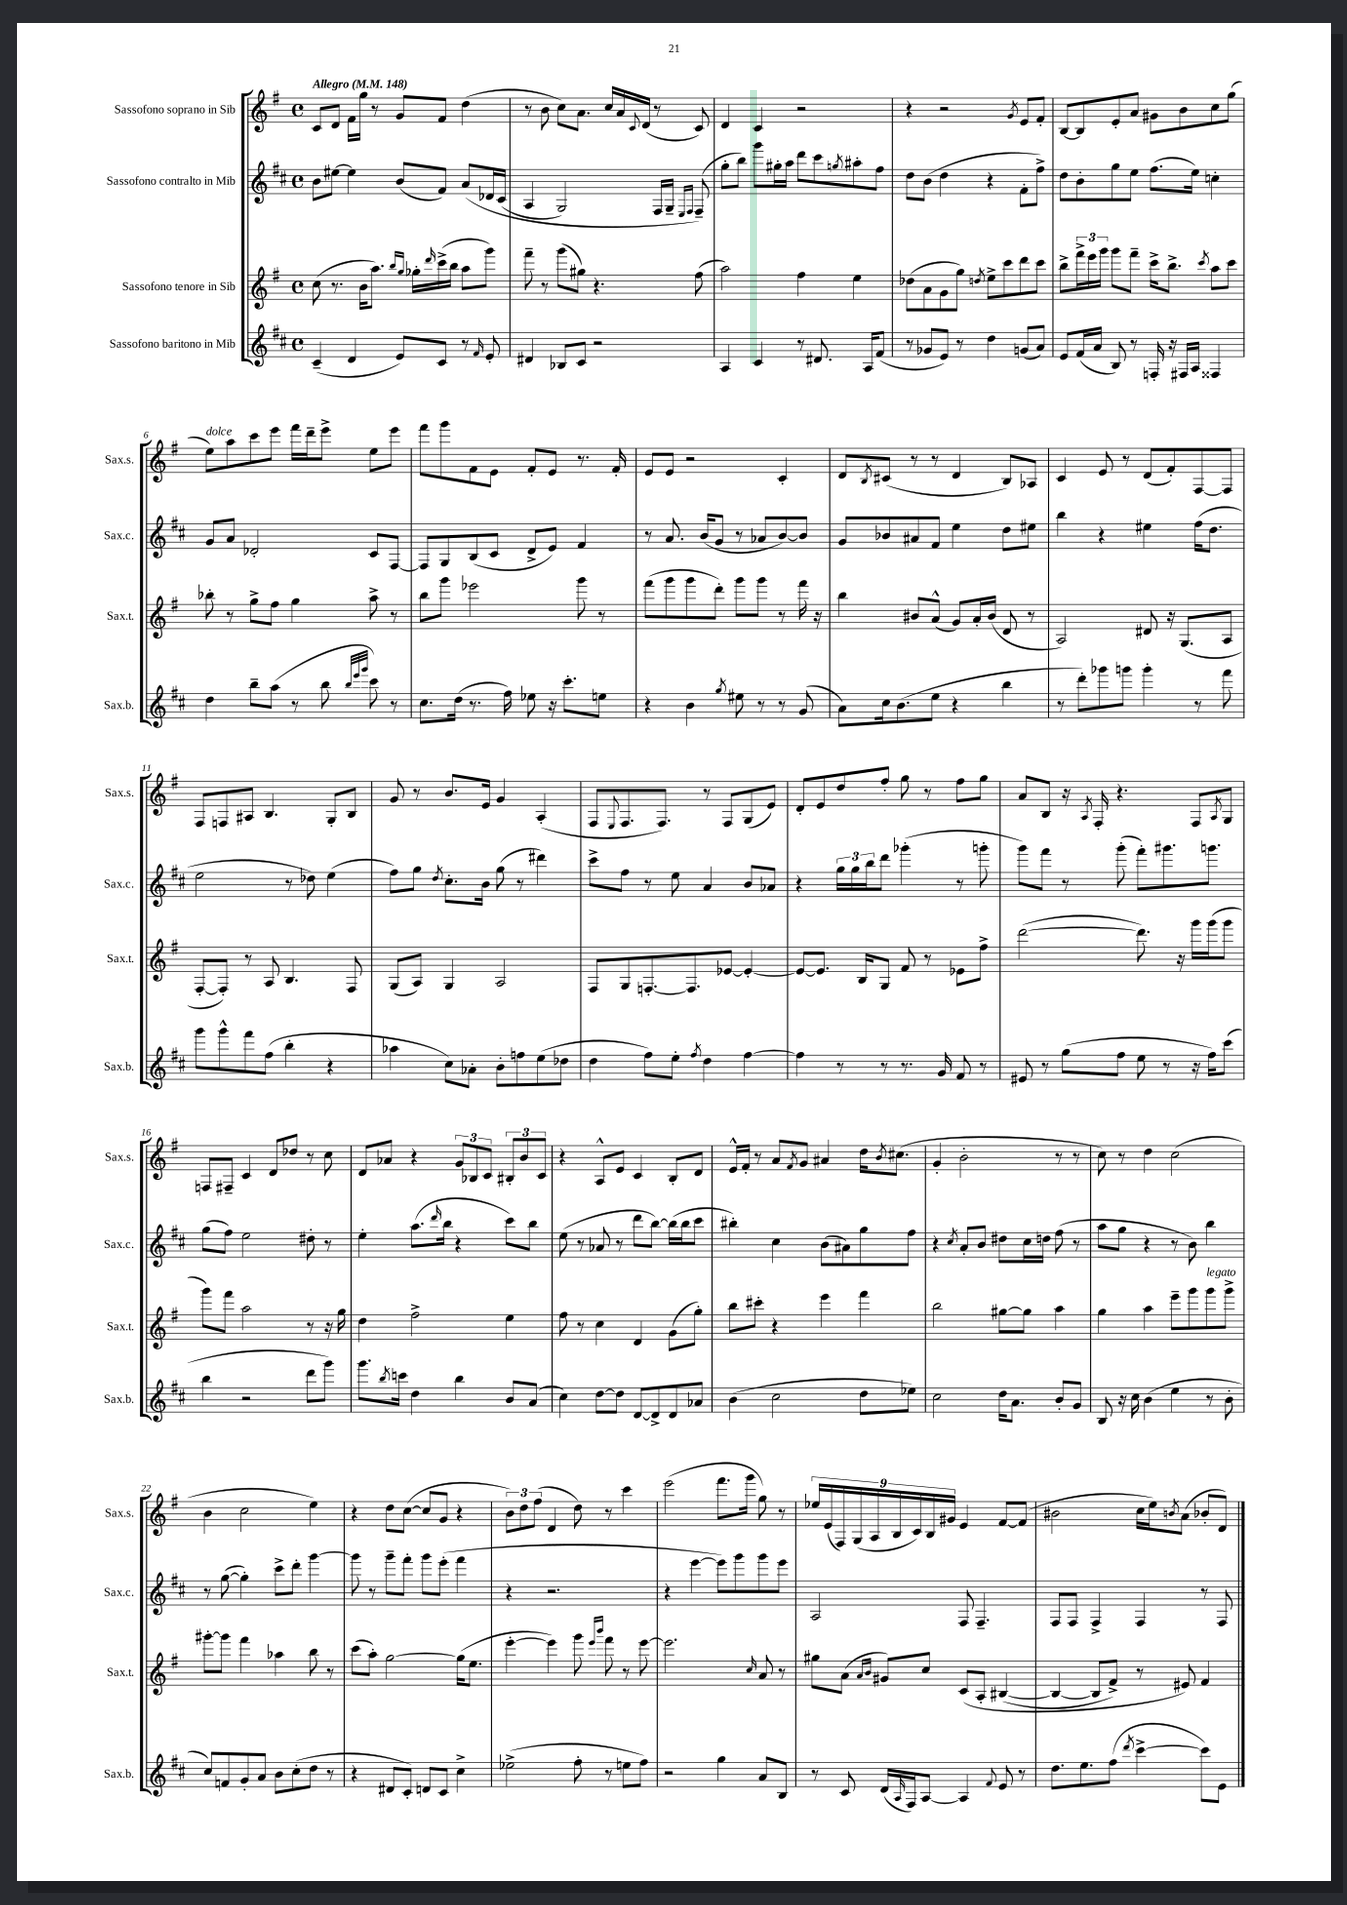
<<
\new StaffGroup <<
\new Staff = "s0" \with { instrumentName = "Sassofono soprano in Sib" shortInstrumentName = "Sax.s." } {
    \clef treble \key g \major \defaultTimeSignature \time 4/4 \tempo "Allegro" 4 = 148
    c'8 d'8 fis'16 g''16 r8 g'8 fis'8 d''4( |
    r8 b'8 c''8) a'8. c''16 a'16 \appoggiatura { c'8 } d'16( r8 c'8) |
    d'4 c'4 r2 |
    r4 r2 \acciaccatura { g'8 } e'8 fis'8-. |
    b8~ b8 e'8-. a'8 gis'8 b'8 c''8 g''8( |
    e''8^\markup { \italic "dolce" }) a''8 c'''8 e'''8 fis'''16 d'''16-- e'''8-> e''8 e'''8 |
    fis'''8 g'''8 fis'8 e'8 fis'8-. e'8 r8. fis'16-. |
    e'8 e'8 r2 c'4-. |
    d'8 \acciaccatura { b8 } cis'8( r8 r8 d'4 b8) aes8 |
    c'4 e'8 r8 d'8( fis'8-.) fis8~ fis8 |
    fis8 f8 ais8 b4. g8-. b8 |
    g'8 r8 b'8. e'16 g'4 a4-.( |
    fis8 \appoggiatura { e8 } fis8. fis8.) r8 fis8 g8( e'8) |
    d'8-. e'8 d''8 fis''8-. g''8 r8 fis''8 g''8 |
    a'8 b8 r16 \acciaccatura { a8 } fis16-. r4. fis8 \acciaccatura { a8 } g8 |
    f8 fis8-- c'4 d'8 des''8 r8 c''8 |
    d'8 aes'8 r4 \tuplet 3/2 { g'8 bes8 c'8 } \tuplet 3/2 { bis8-. b'8 c'8 } |
    r4 a8-^ e'8 c'4 b8-. d'8 |
    e'16-^ fis'16-. r8 a'8 \acciaccatura { fis'8 } g'8 ais'4 d''16 \acciaccatura { b'8 } cis''8.( |
    g'4-. b'2-. r8 r8 |
    c''8) r8 d''4 c''2( |
    b'4 c''2 e''4) |
    r4 d''8 c''8~( c''8 g'8 r4 |
    \tuplet 3/2 { b'8) d''8 fis''8( } d'4 d''8) r8 c'''4 |
    e'''2( fis'''8. g'''16 g''8) r8 |
    \tuplet 9/8 { ees''16 e'16( fis16) g16( a16 b16 c'16) b16 gis'16 } e'4 fis'8~ fis'8( |
    bis'2 c''16 e''16) \acciaccatura { b'8 } a'8( bes'8-. d'8) \bar "|." |
}
\new Staff = "s1" \with { instrumentName = "Sassofono contralto in Mib" shortInstrumentName = "Sax.c." } {
    \clef treble \key d \major \defaultTimeSignature \time 4/4
    b'8 eis''8~ eis''4 b'8( fis'8) a'8\( des'16 cis'16( |
    a4 g2) fis16 g16-- \grace { e16 fis16 } fis8--(\) |
    g''8-. b''8) g'''8 gis''16-. a''16 d'''8 cis'''8 \acciaccatura { g''8 } ais''8-. fis''8 |
    d''8 b'8( d''4 r4 fis'8-. fis''8->) |
    d''8 b'8-. g''8 e''8 fis''8.( e''16) c''4-. |
    g'8 a'8 des'2-. cis'8 fis8~ |
    fis8 g8 b8( cis'8 d'8-> e'8) fis'4 |
    r8 a'8. b'16( g'8 r8 aes'8 b'8~) b'8 |
    g'8 bes'8 ais'8 fis'8 e''4 d''8 eis''8 |
    b''4 r4 eis''4 fis''16( d''8. |
    e''2 r8 des''8) e''4( |
    fis''8) g''8 \acciaccatura { d''8 } cis''8.-. b'16 g''8( r8 dis'''4) |
    cis'''8-> fis''8 r8 e''8 a'4 b'8 aes'8 |
    r4 \tuplet 3/2 { g''16 g''16 b''16 } d'''8 ges'''4-.( r8 g'''8-. |
    g'''8) fis'''8 r8 g'''8-.( fis'''8-.) gis'''8. g'''8. |
    g''8( fis''8) e''2 dis''8-. r8 |
    e''4-. a''8.( \grace { d'''16 } b''16 r4 cis'''8) b''8 |
    e''8( r8 aes'8 r8 d'''8 b''8~) b''16( b''16 cis'''8 |
    bis''4-.) cis''4 b'8( ais'8) g''8 fis''8 |
    r4 \acciaccatura { cis''8 } a'8-. b'8 dis''8 cis''16 d''16 fis''8( r8 |
    a''8 g''8 r4 r8 b'8) b''4 |
    r8 g''8~( g''4-.) cis'''8-> d'''8-. g'''4~ |
    g'''8 r8 g'''8-- fis'''8-. g'''8 e'''8-.( fis'''4 |
    r4 r2. |
    r4 e'''4~ e'''8) g'''8 g'''8 e'''8 |
    a2 fis8 fis4.-- |
    fis8 fis8 fis4-> fis4 r8 fis8 \bar "|." |
}
\new Staff = "s2" \with { instrumentName = "Sassofono tenore in Sib" shortInstrumentName = "Sax.t." } {
    \clef treble \key g \major \defaultTimeSignature \time 4/4
    c''8( r8. b'16 a''8.) \grace { b''16 g''16 } ges''16-. \grace { d'''16 } c'''16->( b''16 a''8 g'''8) |
    fis'''8-- r8 g'''8( gis''8) r4. fis''8( |
    a''2) fis''4 e''4 |
    des''8( a'8 g'8 g''8) \acciaccatura { d''8 } e''8-> c'''8 d'''8 c'''8 |
    b''8-> \tuplet 3/2 { fis'''16-> e'''16 g'''16 } g'''8 fis'''8-- c'''16-> b''8.-> \acciaccatura { c'''8 } a''8 c'''8 |
    bes''8-. r8 g''8-> fis''8 g''4 a''8-> r8 |
    b''8 g'''8 ees'''2 g'''8 r8 |
    fis'''8( g'''8 g'''8 d'''8-.) g'''8 g'''8 r8 fis'''16 r16 |
    b''4 bis'8 a'8-^( g'8) a'16-. bis'16( d'8 r8 |
    a2) dis'8 r16 g8.( a8 |
    fis8~-. fis8-.) r8 a8 b4. fis8 |
    g8( a8) g4 a2 |
    fis8 g8 f8.~-. f8. ees'8~ ees'4~-. |
    ees'8~ ees'8. b16 g8 fis'8 r8 ees'8 fis''8-> |
    d'''2~( d'''8.) r16 g'''16 g'''16( g'''8 |
    g'''8) fis'''8 a''2 r8 r16 g''16 |
    d''4 fis''2-> e''4 |
    fis''8 r8 c''4 d'4 g'8( g''8-.) |
    b''8 cis'''8-. r4 e'''4 fis'''4 |
    b''2 gis''8~ gis''8 a''4 |
    g''4 a''4 e'''8-- g'''8 g'''8^\markup { \italic "legato" } g'''8-> |
    gis'''8~-. gis'''8 fis'''4 aes''4 b''8 r8 |
    c'''8( a''8-.) g''2~ g''16( e''8. |
    e'''4~-. e'''4) g'''8 \grace { e'''16 b'''16 } fis'''8 r8 e'''8~ |
    e'''2. \grace { c''16 } a'8 r8 |
    gis''8 a'8( \grace { a'16 b'16 } gis'8) c''8 c'8\( a8-. bis4~( |
    bis4~ bis8 fis'8->) r8 eis'8\) fis'4 \bar "|." |
}
\new Staff = "s3" \with { instrumentName = "Sassofono baritono in Mib" shortInstrumentName = "Sax.b." } {
    \clef treble \key d \major \defaultTimeSignature \time 4/4
    cis'4--( d'4 e'8) cis'8 r8 \grace { fis'16 } e'8-. |
    dis'4 bes8 cis'8 r2 |
    a4 cis'4 r8 dis'8. a16 fis'8( |
    r8 ges'8 e'8) r8 d''4 g'8( a'8) |
    e'8 fis'16( a'16 b8) r8 f16-. r16 fis16 a16 fisis4 |
    d''4 b''8-- a''8( r8 b''8 \grace { b''32 e'''32 g'''32 } cis'''8) r8 |
    cis''8. d''16( r8. fis''16) ees''8 r16 cis'''8.-. e''8 |
    r4 b'4 \acciaccatura { g''8 } eis''8 r8 r8 g'8( |
    a'8) cis''16 b'8.( e''8 r4 b''4 |
    r8 d'''8-.) ges'''8 g'''8 g'''4-. r8 fis'''8 |
    g'''8 g'''8-^ fis'''8 fis''8( b''4-. r4 |
    aes''4 cis''8) aes'8-. b'8-. f''8 e''8( des''8 |
    d''4 fis''8) e''8-. \acciaccatura { fis''8 } d''4 fis''4~ |
    fis''4 r8 r8 r8. g'16 fis'8 r8 |
    eis'8 r8 g''8( fis''8 e''8 r8 r16 fis''16) cis'''8( |
    b''4 r2 d'''8 g'''8) |
    g'''8. \acciaccatura { b''8 } c'''16 d''4 b''4 b'8 a'8( |
    cis''4) d''8~ d''8 d'8~ d'8-> d'8 aes'8 |
    b'4( cis''2 d''8 ees''8) |
    cis''2 d''16 a'8. b'8-. g'8 |
    b8 r16 cis''16 b'4( e''4 r8 b'8-. |
    cis''8) f'8 g'8-. a'8 b'8 cis''8-.( d''8 r8 |
    r4 dis'8 cis'8-.) d'8 cis'8 cis''4-> |
    ees''2->( fis''8-. r8 e''8 fis''8) |
    r2 g''4 a'8 b8 |
    r8 cis'8 d'16( \grace { a16 } fis16) a8~ a4 \appoggiatura { fis'8 } e'8 r8 |
    d''8. e''8. fis''8( \acciaccatura { d'''8 } cis'''4~-> cis'''8) e'8 \bar "|." |
}
>>
>>
